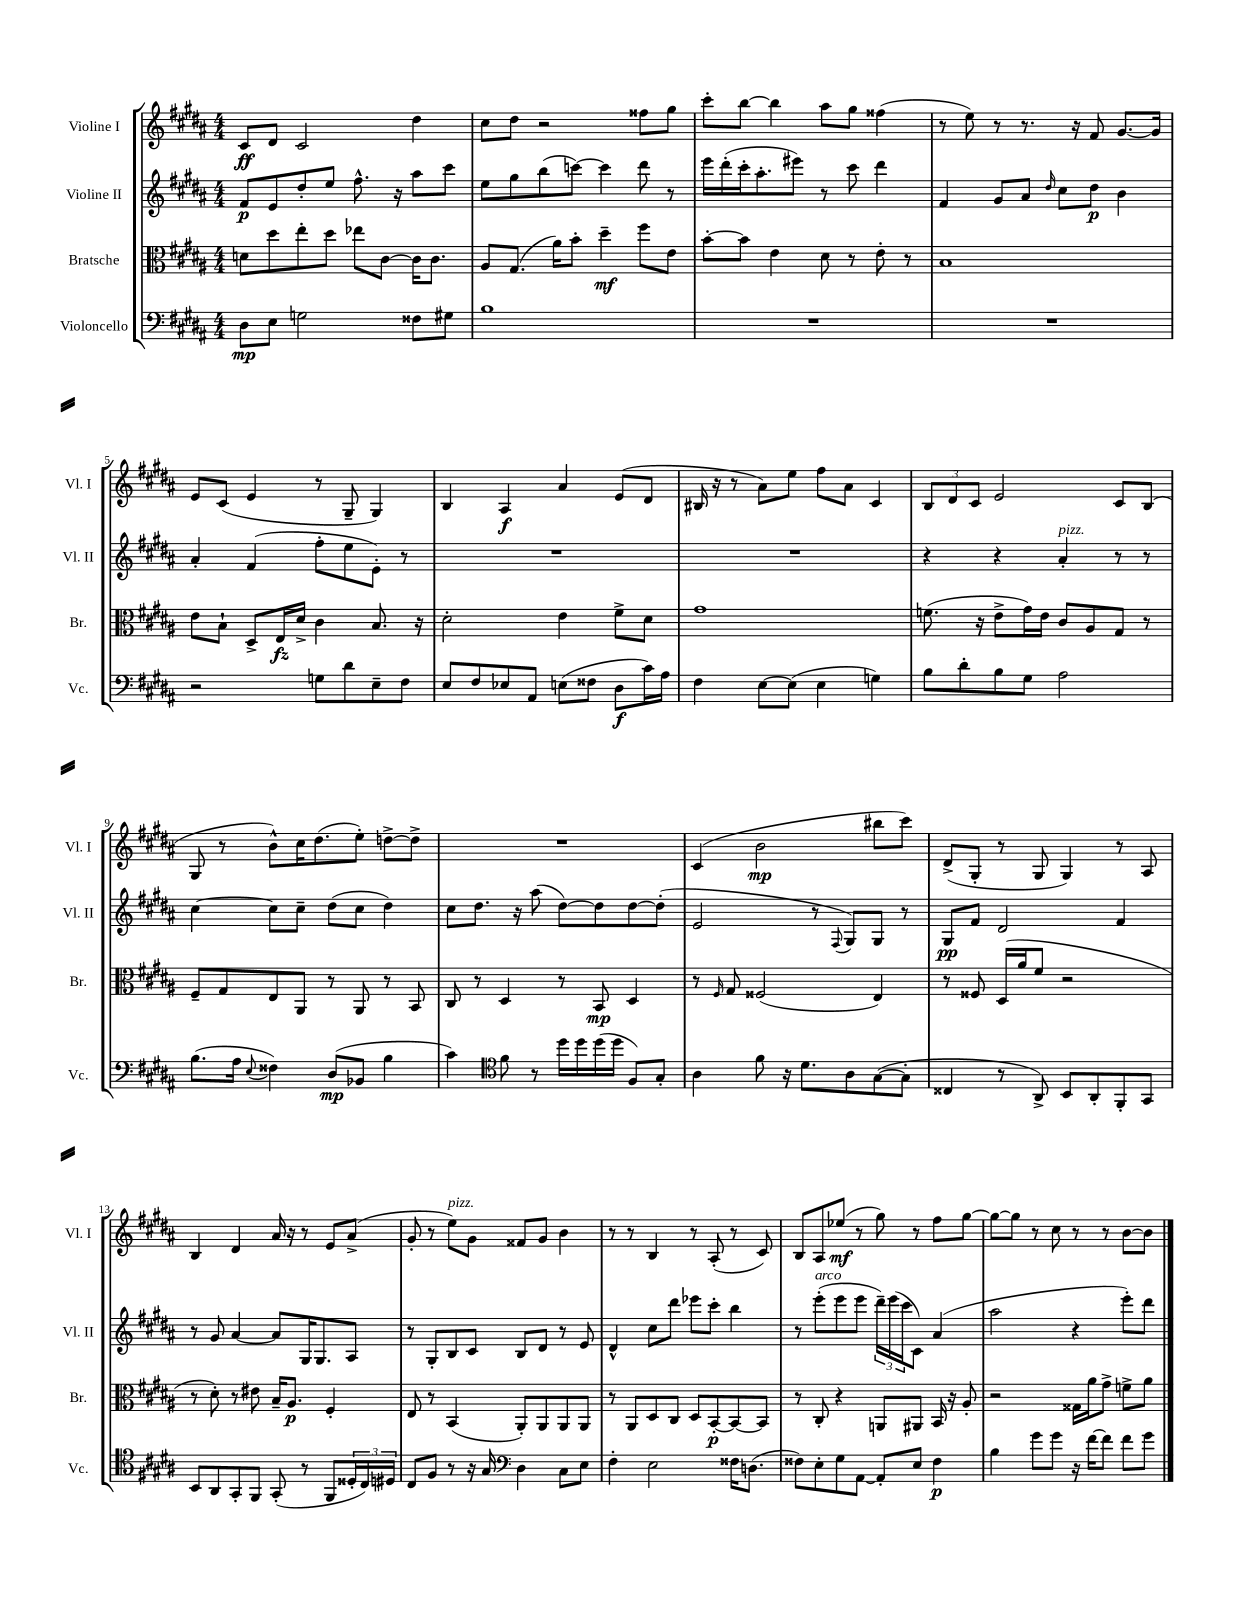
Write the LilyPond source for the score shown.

<<
\new StaffGroup <<
\new Staff = "s0" \with { instrumentName = "Violine I" shortInstrumentName = "Vl. I" } {
    \clef treble \key b \major \numericTimeSignature \time 4/4
    cis'8\ff dis'8 cis'2 dis''4 |
    cis''8 dis''8 r2 fisis''8 gis''8 |
    cis'''8-. b''8~ b''4 ais''8 gis''8 fisis''4( |
    r8 e''8) r8 r8. r16 fis'8 gis'8.~ gis'16 |
    e'8 cis'8( e'4 r8 gis8-- gis4) |
    b4 ais4\f ais'4 e'8( dis'8 |
    bis16 r16 r8 ais'8) e''8 fis''8 ais'8 cis'4 |
    \tuplet 3/2 { b8 dis'8 cis'8 } e'2 cis'8 b8( |
    gis8 r8 b'8-^) cis''16 dis''8.( e''8-.) d''8~-> d''8-> |
    R1 |
    cis'4( b'2\mp bis''8 cis'''8) |
    dis'8->( gis8-. r8 gis8 gis4) r8 ais8 |
    b4 dis'4 ais'16 r16 r8 e'8 ais'8->( |
    gis'8-. r8 e''8^\markup { \italic "pizz." }) gis'8 fisis'8 gis'8 b'4 |
    r8 r8 b4 r8 ais8-.( r8 cis'8) |
    b8 ais8 ees''8\mf( r8 gis''8) r8 fis''8 gis''8~ |
    gis''8~ gis''8 r8 cis''8 r8 r8 b'8~ b'8 \bar "|." |
}
\new Staff = "s1" \with { instrumentName = "Violine II" shortInstrumentName = "Vl. II" } {
    \clef treble \key b \major \numericTimeSignature \time 4/4
    fis'8\p e'8 dis''8-. e''8 fis''8.-^ r16 ais''8 cis'''8 |
    e''8 gis''8 b''8( c'''8~) c'''4 dis'''8 r8 |
    e'''16 dis'''16-.( cis'''16-. ais''8.-. eis'''8) r8 cis'''8 dis'''4 |
    fis'4 gis'8 ais'8 \grace { dis''16 } cis''8 dis''8\p b'4 |
    ais'4-. fis'4( fis''8-. e''8 e'8-.) r8 |
    R1 |
    R1 |
    r4 r4 ais'4-.^\markup { \italic "pizz." } r8 r8 |
    cis''4~ cis''8 cis''8-- dis''8( cis''8 dis''4) |
    cis''8 dis''8. r16 ais''8( dis''8~) dis''8 dis''8~ dis''8-.( |
    e'2 r8 \appoggiatura { fis8 } gis8) gis8 r8 |
    gis8\pp fis'8 dis'2 fis'4 |
    r8 gis'8 ais'4~ ais'8 gis16 gis8. ais8 |
    r8 gis8-. b8 cis'8 b8 dis'8 r8 e'8 |
    dis'4-^ cis''8 dis'''8 ees'''8 cis'''8-. b''4 |
    r8 e'''8-.^\markup { \italic "arco" }( e'''8 e'''8 \tuplet 3/2 { dis'''16--) e'''16( cis'''16 } cis'8) ais'4( |
    ais''2 r4 e'''8-.) dis'''8 \bar "|." |
}
\new Staff = "s2" \with { instrumentName = "Bratsche" shortInstrumentName = "Br." } {
    \clef alto \key b \major \numericTimeSignature \time 4/4
    d'8 dis''8 e''8-. dis''8 ees''8 cis'8~ cis'16 cis'8. |
    ais8 gis8.( ais'16) b'8-. dis''4--\mf fis''8 e'8 |
    b'8~-. b'8 e'4 dis'8 r8 e'8-. r8 |
    b1 |
    e'8 b8-! dis8-> e16\fz dis'16-> cis'4 b8. r16 |
    dis'2-. e'4 fis'8-> dis'8 |
    gis'1 |
    f'8.( r16 e'8-> gis'16) e'16 cis'8 ais8 gis8 r8 |
    fis8-- gis8 e8 ais,8 r8 ais,8 r8 b,8 |
    cis8 r8 dis4 r8 b,8\mp dis4 |
    r8 \grace { fis16 } gis8 fisis2( e4) |
    r8 fisis8 dis16( ais'16 fis'8 r2 |
    r8 dis'8-.) r8 eis'8 b16-- ais8.\p fis4-. |
    e8 r8 b,4( ais,8-.) ais,8 ais,8 ais,8 |
    r8 ais,8 dis8 cis8 dis8 b,8~-.\p b,8~ b,8 |
    r8 cis8-. r4 a,8 ais,8 b,16 r16 ais8-. |
    r2 gisis16 ais'16 gis'8-> f'8-> ais'8 \bar "|." |
}
\new Staff = "s3" \with { instrumentName = "Violoncello" shortInstrumentName = "Vc." } {
    \clef bass \key b \major \numericTimeSignature \time 4/4
    dis8\mp e8 g2 fisis8 gis8 |
    b1 |
    R1 |
    R1 |
    r2 g8 dis'8 e8-- fis8 |
    e8 fis8 ees8 ais,8 e8( fisis8 dis8\f cis'16) ais16 |
    fis4 e8~ e8( e4 g4) |
    b8 dis'8-. b8 gis8 ais2 |
    b8.( ais16 \appoggiatura { e8 } fisis4) dis8\mp( bes,8 b4 |
    cis'4) \clef tenor fis'8 r8 dis''16 dis''16 dis''16( dis''16 fis8) gis8-. |
    ais4 fis'8 r16 dis'8. ais8 gis8~( gis8-. |
    cisis4 r8 ais,8->) b,8 ais,8-. fis,8-. gis,8 |
    b,8 ais,8 gis,8-. fis,8 gis,8-.( r8 fis,8 \tuplet 3/2 { disis16-. cis16) dis16 } |
    cis8 fis8 r8 r16 gis16 \clef bass dis4 cis8 e8 |
    fis4-. e2 fisis16 d8.( |
    fisis8) e8-. gis8 ais,8~ ais,8-. e8 fisis4\p |
    b4 gis'8 gis'8 r16 fis'16~ fis'8 fis'8 gis'8 \bar "|." |
}
>>
>>
